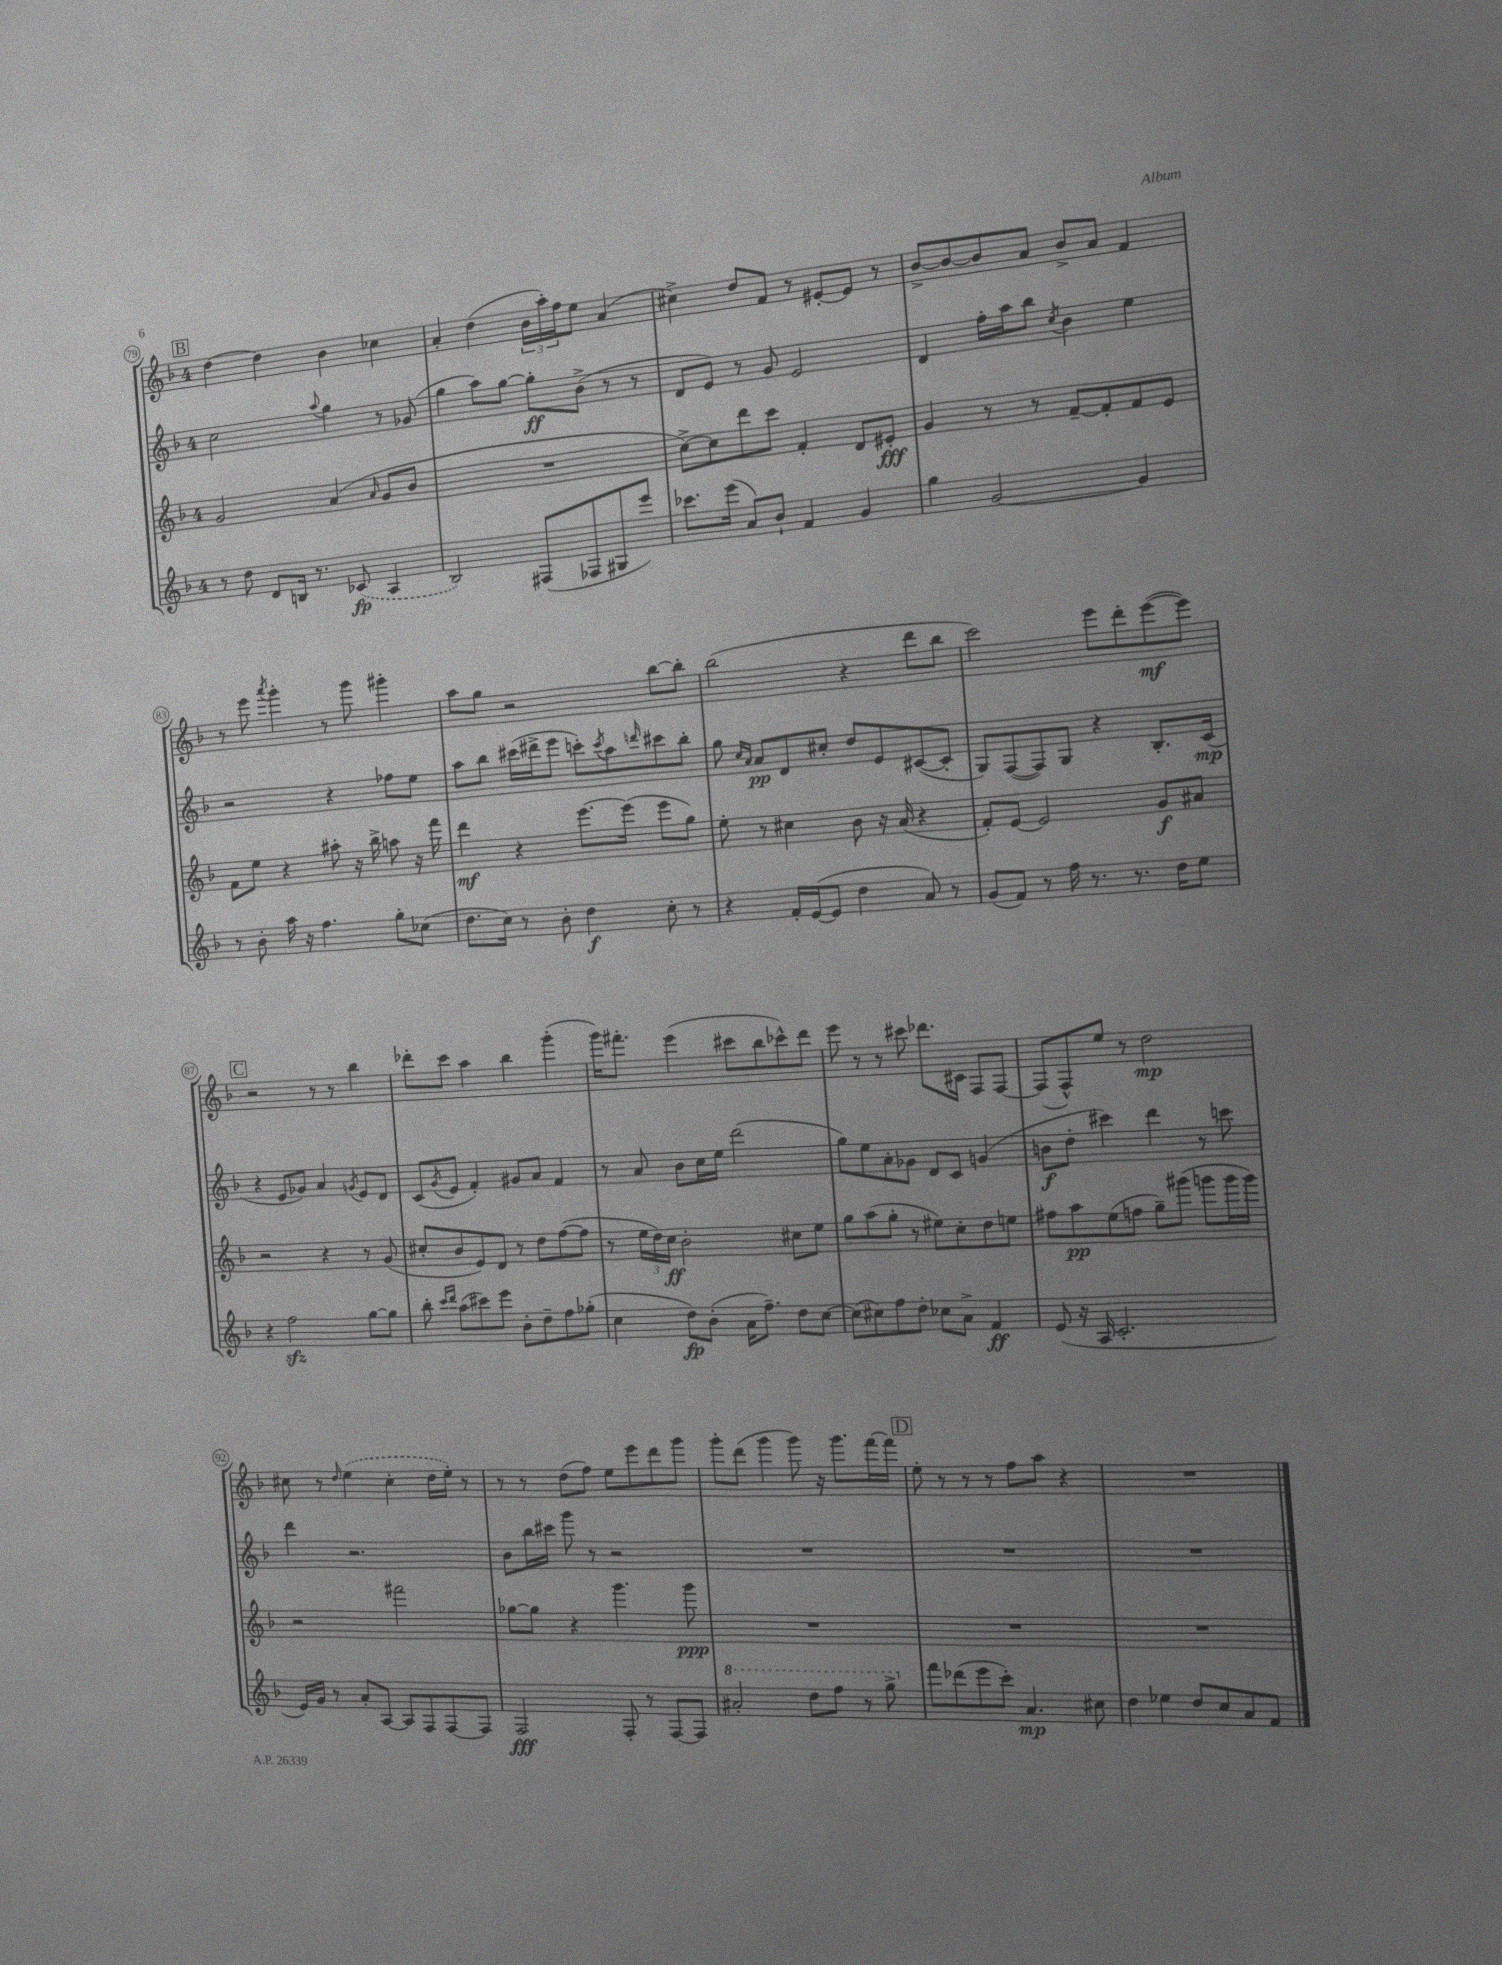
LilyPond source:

<<
\new StaffGroup <<
\new Staff = "s0" {
    \clef treble \key f \major \once \override Staff.TimeSignature.style = #'single-digit \time 4/4
    \mark \markup { \box "B" } d''4~ d''4 bes'4 ces''4 |
    a'4-. d''4( \tuplet 3/2 { bes'16 a''16-.) f''16 } e''8 a'4( |
    cis''4->) d''8 f'8 r8 eis'8~-. eis'8 r8 |
    bes'8~-> bes'8~ bes'8 a'8 bes'8-> a'8 f'4 |
    r8 e'''8 \acciaccatura { a'''8 } g'''4-. r8 g'''8 gis'''4-. |
    a''8 g''8 r2 bes''8~ bes''8-. |
    bes''2( r4 d'''8 bes''8 |
    c'''2) e'''8 d'''8-. e'''8~\mf( e'''8) |
    \mark \markup { \box "C" } r2 r8 r8 bes''4 |
    des'''8-. c'''8 a''4 bes''4 g'''4-.( |
    g'''16) fis'''8.-. e'''4( cis'''8 bes''8 ces'''8-^) d'''8 |
    e'''8 r8 r8 cis'''8 des'''8. cis'16 f8 f8~ |
    f8( f8-^) e''8 r8 d''2\mp |
    cis''8 r8 \grace { d''16 } \once \slurDashed e''4( cis''4-. d''16 e''16-.) r8 |
    r8 r8 d''8( f''8) e''8 e'''8 d'''8 g'''8 |
    g'''8-. d'''8( g'''4 g'''8) r16 g'''8. f'''16~ f'''16 |
    \mark \markup { \box "D" } e''8-. r8 r8 r8 f''8 a''8 r4 |
    R1 \bar "|." |
}
\new Staff = "s1" {
    \clef treble \key f \major \once \override Staff.TimeSignature.style = #'single-digit \time 4/4
    \mark \markup { \box "B" } c''2 \appoggiatura { a''8 } g''4 r8 ges'8( |
    g''4 a''8) g''8~ g''8-.\ff bes'8->( r8 r8 |
    d'8 e'8) r8 g'8 e'2 |
    d'4 f''16-. a''16 bes''8 \acciaccatura { c''8 } bes'4 e''4 |
    r2 r4 fes''8 e''8 |
    a''8 bes''8 cis'''16( dis'''16-> e'''8 c'''8-.) \acciaccatura { c'''8 } a''8 \grace { d'''16 } cis'''8 bes''8-. |
    g''8 \grace { c''16 a'16 } a'8\pp d'8 cis''8-. d''8 e'8 cis'8~( cis'8-. |
    g8) f8~( f8) g8 r4 bes8.-. c'16\mp( |
    \mark \markup { \box "C" } r4 e'8 ges'8) a'4 \acciaccatura { g'8 } e'8 d'8 |
    c'8( \acciaccatura { g'8 } e'8 f'4-.) gis'8 a'8 f'4 |
    r8 a'8 bes'8 c''16 e''16 d'''2( |
    g''8) e''8 a'8-. ges'8 d'8 c'8 g'4( |
    b'8\f d''8-. cis'''4) d'''4 r8 c'''8 |
    d'''4 r2. |
    bes'8 bes''16 cis'''16 g'''8 r8 r2 |
    R1 |
    \mark \markup { \box "D" } R1 |
    R1 \bar "|." |
}
\new Staff = "s2" {
    \clef treble \key f \major \once \override Staff.TimeSignature.style = #'single-digit \time 4/4
    \mark \markup { \box "B" } g'2 a'4( \grace { a'16 } g'8 bes'8 |
    R1 |
    c''8~->) c''8 d'''8 c'''8 f'4-. d'8 eis'8-.\fff |
    g'4 r8 r8 f'8~-- f'8-. f'8 e'8 |
    f'8 e''8 r4 ais''8-. r16 bes''16-> a''8 r16 f'''16 |
    d'''4\mf r4 e'''8.~ e'''16( e'''8 g''8) |
    e''8-. r8 cis''4 bes'8 r16 a'16( r4 |
    f'8-.) e'8~ e'2 g'8\f ais'8 |
    \mark \markup { \box "C" } r2 r4 r8 g'8( |
    cis''8-. bes'8 e'8) d'8 r8 d''8 f''8~( f''8 |
    r8 \tuplet 3/2 { e''16 d''16) c''16\ff } bes'2-. cis''8 e''8 |
    g''8 a''8( g''8-. r8 eis''8) c''8-. d''8 e''8 |
    fis''8 a''8\pp e''8( f''8 g''8--) gis'''8( g'''8 g'''16 g'''16) |
    r2 fis'''2 |
    ges''8~ ges''8 r4 g'''4. g'''8\ppp |
    R1 |
    \mark \markup { \box "D" } R1 |
    R1 \bar "|." |
}
\new Staff = "s3" {
    \clef treble \key f \major \once \override Staff.TimeSignature.style = #'single-digit \time 4/4
    \mark \markup { \box "B" } r8 d''8 d'8 b16 r8. \once \slurDashed ces'8\fp( a4 |
    bes2) fis8( fes8 gis8 e'''8) |
    ces'''8. e'''16( a'8) bes'8-! f'4 g'4 |
    g''4 g'2~ g'4 |
    r8 bes'8-. a''16 r16 f''4. g''8-. ces''8( |
    d''8. c''16) r8 bes'8-. d''4\f c''8-. r8 |
    r4 f'16-. e'16~( e'8 d''4 a'8) r8 |
    g'8( f'8) r8 f''16 r8. r8. d''16 e''8 |
    \mark \markup { \box "C" } r4 f''2\sfz g''8~ g''8 |
    bes''8-. \grace { c'''16 d'''16 } a''8( cis'''8) e'''8 bes'8-. d''8-- f''8 ges''8-.( |
    c''4 d''8\fp) bes'8-.( a'16 f''8.--) d''8 c''8~ |
    c''8( cis''8) f''8 d''8-. ces''8 a'8-> f'4\ff |
    e'8( r16 a16 c'2.-. |
    e'16) g'16 r8 a'8-. a8~ a8 f8 f8~ f8 |
    f2\fff f8-. r8 f8~ f8 |
    \ottava #1 ais''2-. d'''8 f'''8 r8 g'''8-> \ottava #0 |
    \mark \markup { \box "D" } f'''8 des'''8( e'''8 c'''8-.) a'4.\mp cis''8 |
    d''4 ees''4 d''8 c''8 a'8 f'8 \bar "|." |
}
>>
>>
\layout { \context { \Score currentBarNumber = #79 \override BarNumber.stencil = #(make-stencil-circler 0.1 0.3 ly:text-interface::print) } }
